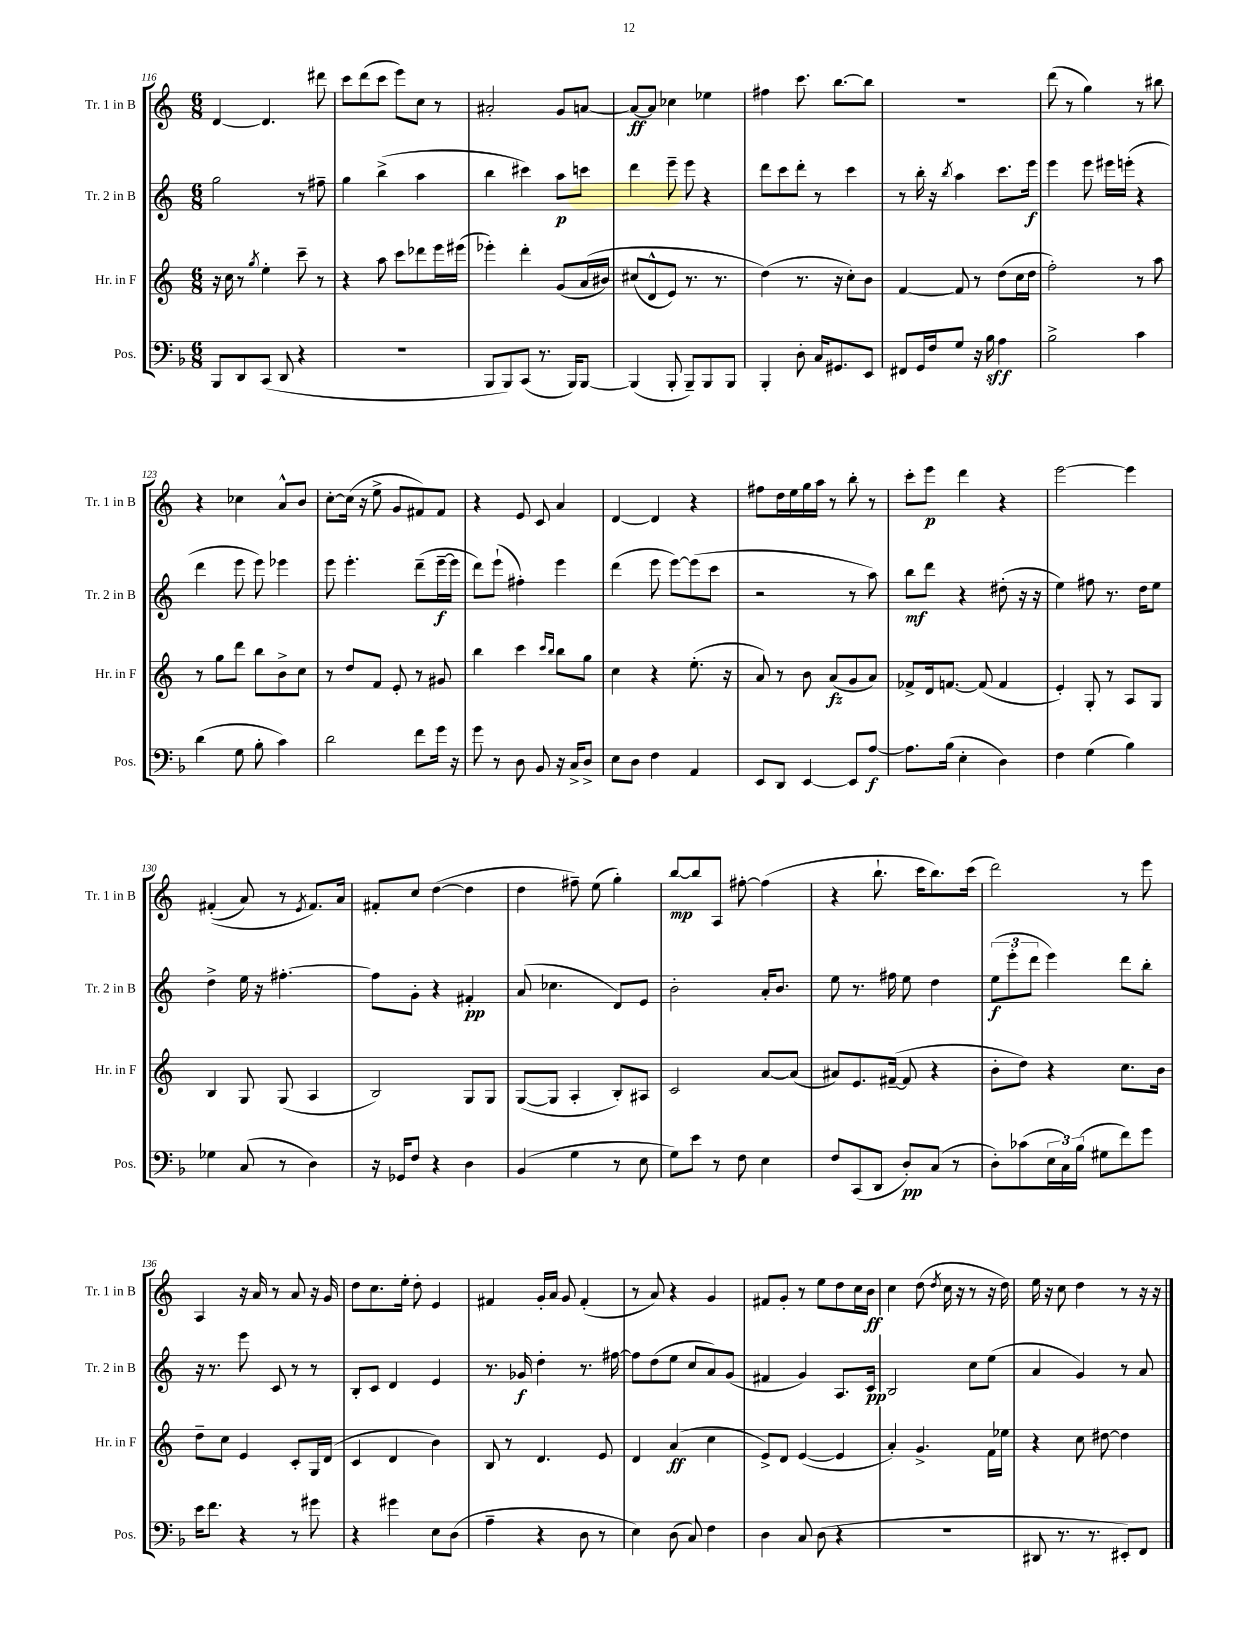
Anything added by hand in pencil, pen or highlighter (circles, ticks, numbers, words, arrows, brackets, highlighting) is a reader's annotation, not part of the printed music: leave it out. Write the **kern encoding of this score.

**kern	**dynam	**kern	**dynam	**kern	**dynam	**kern	**dynam
*part4	*part4	*part3	*part3	*part2	*part2	*part1	*part1
*staff4	*staff4	*staff3	*staff3	*staff2	*staff2	*staff1	*staff1
*I"Pos.	*	*I"Hr. in F	*	*I"Tr. 2 in B	*	*I"Tr. 1 in B	*
*I'Pos.	*	*I'Hr. in F	*	*I'Tr. 2 in B	*	*I'Tr. 1 in B	*
*clefF4	*	*clefG2	*	*clefG2	*	*clefG2	*
*k[b-]	*	*k[]	*	*k[]	*	*k[]	*
*M6/8	*	*M6/8	*	*M6/8	*	*M6/8	*
=116	=116	=116	=116	=116	=116	=116	=116
8BBB-/L	.	16r	.	2gg\	.	[4d/	.
.	.	16cc\	.	.	.	.	.
8DD/	.	8r	.	.	.	.	.
.	.	8qgg/	.	.	.	.	.
(8CC/J	.	4ee'\	.	.	.	4.d/]	.
8DD/	.	.	.	.	.	.	.
4r	.	8ccc~\	.	8r	.	.	.
.	.	8r	.	8ff#X~\	.	8ddd#X\	.
=117	=117	=117	=117	=117	=117	=117	=117
2.r	.	4r	.	4gg\	.	8ccc\L	.
.	.	.	.	.	.	(8ddd\	.
.	.	8aa\	.	(4bb^\	.	8ccc\J	.
.	.	8ccc\L	.	.	.	8eee\L)	.
.	.	8ddd-X\	.	4aa\	.	8cc\J	.
.	.	16eee\L	.	.	.	8r	.
.	.	(16eee#X\JJ	.	.	.	.	.
=118	=118	=118	=118	=118	=118	=118	=118
8BBB-/L	.	4eee-X'\)	.	4bb\	.	2a#X'/	.
8BBB-/)	.	.	.	.	.	.	.
(8CC/J	.	4ddd'\	.	4ccc#X\)	.	.	.
8.r	.	.	.	.	.	.	.
.	.	(8g/L	.	8aa\L	p	8g/L	.
16BBB-/KL)	.	.	.	.	.	.	.
[8BBB-/J	.	(16a/L	.	8cccn\J	.	[8an/J	.
.	.	16b#X/JJ)	.	.	.	.	.
=119	=119	=119	=119	=119	=119	=119	=119
(4BBB-/]	.	(8cc#X/L	.	4ddd\	.	8a/L_	ff
.	.	8d^^/	.	.	.	8a/J]	.
8BBB-'/	.	8e/J)	.	8eee~\	.	4cc-X\	.
8BBB-~/L)	.	8.r	.	8eee\	.	.	.
8BBB-/	.	.	.	4r	.	4ee-X\	.
.	.	8.r	.	.	.	.	.
8BBB-/J	.	.	.	.	.	.	.
=120	=120	=120	=120	=120	=120	=120	=120
4BBB-'/	.	(4dd\)	.	8ddd\L	.	4ff#X\	.
.	.	.	.	8ccc\	.	.	.
8D'\	.	8.r	.	8ddd'\J	.	8.ccc\	.
16C/KL	.	.	.	8r	.	.	.
8.GG#X/	.	16r	.	.	.	[8.bb\L	.
.	.	8cc'\L)	.	4ccc\	.	.	.
8EE/J	.	8b\J	.	.	.	8bb\J]	.
=121	=121	=121	=121	=121	=121	=121	=121
8FF#X/L	.	[4f/	.	8r	.	2.r	.
16GG/L	.	.	.	16bb'\	.	.	.
16F/J	.	.	.	16r	.	.	.
.	.	.	.	8qbb/	.	.	.
8G/J	.	8f/]	.	4aa\	.	.	.
16r	.	8r	.	.	.	.	.
16B-\	sff	.	.	.	.	.	.
4A\	.	(8dd\L	.	8.ccc\L	.	.	.
.	.	16cc\L	.	.	.	.	.
.	.	16dd\JJ	.	16eee\Jk	f	.	.
=122	=122	=122	=122	=122	=122	=122	=122
2B-^\	.	2ff'\)	.	4eee\	.	(8ddd\	.
.	.	.	.	.	.	8r	.
.	.	.	.	8eee\	.	4gg\)	.
.	.	.	.	16eee#X\LL	.	.	.
.	.	.	.	(16eeen'\JJ	.	.	.
4c\	.	8r	.	4r	.	8r	.
.	.	8aa\	.	.	.	8bb#X\	.
!!LO:LB:g=z
=123	=123	=123	=123	=123	=123	=123	=123
(4d\	.	8r	.	4ddd\	.	4r	.
.	.	8gg\L	.	.	.	.	.
8G\	.	8ddd\J	.	8eee\	.	4cc-X\	.
8B-'\	.	8bb\L	.	8eee\)	.	.	.
4c\)	.	8b^\	.	4eee-X\	.	8a^^/L	.
.	.	8cc\J	.	.	.	8b/J	.
=124	=124	=124	=124	=124	=124	=124	=124
2d\	.	8r	.	8eee\	.	[8cc'\L	.
.	.	8dd/L	.	4.eee'\	.	(16cc\Jk]	.
.	.	.	.	.	.	16r	.
.	.	8f/J	.	.	.	8ee^\	.
.	.	8e'/	.	.	.	8g/L	.
8f\L	.	8r	.	(8ddd~\L	.	8f#X/)	.
16g\Jk	.	8g#X/	.	[16eee~\L	f	8f#/J	.
16r	.	.	.	16eee\JJ]	.	.	.
=125	=125	=125	=125	=125	=125	=125	=125
8g\	.	4bb\	.	8ddd\L)	.	4r	.
8r	.	.	.	(8eee`\J	.	.	.
8D\	.	4ccc\	.	4ff#X'\)	.	8e/	.
8BB-/	.	.	.	.	.	8c/	.
.	.	16qqccc/LL	.	.	.	.	.
.	.	16qqbb/JJ	.	.	.	.	.
16r	.	8bb\L	.	4eee\	.	4a/	.
16C^/KL	.	.	.	.	.	.	.
8D^/J	.	8gg\J	.	.	.	.	.
=126	=126	=126	=126	=126	=126	=126	=126
8E\L	.	4cc\	.	(4ddd\	.	[4d/	.
8D\J	.	.	.	.	.	.	.
4F\	.	4r	.	8eee\	.	4d/]	.
.	.	.	.	[8eee\L)	.	.	.
4AA/	.	(8.ee'\	.	(8eee\]	.	4r	.
.	.	.	.	8ccc\J	.	.	.
.	.	16r	.	.	.	.	.
=127	=127	=127	=127	=127	=127	=127	=127
8EE/L	.	8a/)	.	2r	.	8ff#X\L	.
8DD/J	.	8r	.	.	.	16dd\L	.
.	.	.	.	.	.	16ee\	.
[4EE/	.	8b\	.	.	.	16gg\	.
.	.	.	.	.	.	16aa\JJ	.
.	.	(8a/L	fz	.	.	8r	.
8EE/L]	.	8g/	.	8r	.	8bb'\	.
[8A/J	f	8a/J)	.	8aa\)	.	8r	.
=128	=128	=128	=128	=128	=128	=128	=128
8.A\L]	.	8f-X^/L	.	8bb\L	mf	8ccc'\L	.
.	.	16d/k	.	8ddd\J	.	8eee\J	p
(16B-\Jk	.	[8.fn/J	.	.	.	.	.
4E'\	.	.	.	4r	.	4ddd\	.
.	.	(8f/]	.	.	.	.	.
4D\)	.	4f/	.	(8dd#X'\	.	4r	.
.	.	.	.	16r	.	.	.
.	.	.	.	16r	.	.	.
=129	=129	=129	=129	=129	=129	=129	=129
4F\	.	4e'/)	.	4ee\)	.	[2eee\	.
(4G\	.	8G'/	.	8ff#X\	.	.	.
.	.	8r	.	8.r	.	.	.
4B-\)	.	8A/L	.	.	.	4eee\]	.
.	.	.	.	16dd\KL	.	.	.
.	.	8G/J	.	8ee\J	.	.	.
!!LO:LB:g=z
=130	=130	=130	=130	=130	=130	=130	=130
4G-X\	.	4B/	.	4dd^\	.	((4f#X'/	.
(8C/	.	8G/	.	16ee\	.	8a/)	.
.	.	.	.	16r	.	.	.
8r	.	(8G/	.	[4.ff#X'\	.	8r	.
.	.	.	.	.	.	8qe/	.
4D\)	.	4A/	.	.	.	8.f#/L)	.
.	.	.	.	.	.	16a/Jk	.
=131	=131	=131	=131	=131	=131	=131	=131
16r	.	2B/)	.	8ff#\L]	.	8f#X'/L	.
16GG-X/KL	.	.	.	.	.	.	.
8F/J	.	.	.	8g'\J	.	8cc/J	.
4r	.	.	.	4r	.	([4dd\	.
4D\	.	8G/L	.	4f#X'/	pp	4dd\]	.
.	.	8G/J	.	.	.	.	.
=132	=132	=132	=132	=132	=132	=132	=132
(4BB-/	.	([8G/L	.	(8a/	.	4dd\	.
.	.	8G/J]	.	4.cc-X\	.	.	.
4G\	.	4A'/	.	.	.	8ff#X~\)	.
.	.	.	.	.	.	(8ee\	.
8r	.	8B'/L)	.	8d/L)	.	4gg'\)	.
8E\	.	8A#X/J	.	8e/J	.	.	.
=133	=133	=133	=133	=133	=133	=133	=133
8G\L)	.	2c/	.	2b'\	.	[8bb/L	mp
8e\J	.	.	.	.	.	8bb/]	.
8r	.	.	.	.	.	8A/J	.
8F\	.	.	.	.	.	[8ff#X'\	.
4E\	.	[8a/L	.	16a'/KL	.	(4ff#\]	.
.	.	.	.	8.b/J	.	.	.
.	.	(8a/J]	.	.	.	.	.
=134	=134	=134	=134	=134	=134	=134	=134
8F/L	.	8a#X/L)	.	8ee\	.	4r	.
(8CC/	.	8.e/	.	8.r	.	.	.
8DD/J	.	.	.	.	.	8.bb`\	.
.	.	([16f#X~/Jk	.	16ff#X\	.	.	.
8D'/L)	pp	8f#/]	.	8ee\	.	.	.
.	.	.	.	.	.	16ccc\KL	.
(8C/J	.	4r	.	4dd\	.	8.bb\)	.
8r	.	.	.	.	.	.	.
.	.	.	.	.	.	(16ccc\Jk	.
=135	=135	=135	=135	=135	=135	=135	=135
8D'\L)	.	8b'\L	.	(12ee\L	f	2ddd\)	.
.	.	.	.	12eee'\	.	.	.
(8c-X\	.	8dd\J)	.	.	.	.	.
.	.	.	.	12ddd\J	.	.	.
24E\L	.	4r	.	4eee\)	.	.	.
24C\)	.	.	.	.	.	.	.
(24B-\JJ	.	.	.	.	.	.	.
8G#X\L	.	.	.	.	.	.	.
8f\)	.	8.cc\L	.	8ddd\L	.	8r	.
8g\J	.	.	.	8bb'\J	.	8eee\	.
.	.	16b\Jk	.	.	.	.	.
!!LO:LB:g=z
=136	=136	=136	=136	=136	=136	=136	=136
16e\KL	.	8dd~\L	.	16r	.	4A/	.
8.f\J	.	.	.	8.r	.	.	.
.	.	8cc\J	.	.	.	.	.
4r	.	4e/	.	8eee\	.	16r	.
.	.	.	.	.	.	16a/	.
.	.	.	.	8c/	.	8r	.
8r	.	8c'/L	.	8r	.	8a/	.
8g#X\	.	16G/L	.	8r	.	16r	.
.	.	(16d/JJ	.	.	.	16g/	.
=137	=137	=137	=137	=137	=137	=137	=137
4r	.	4c/	.	8B'/L	.	8dd\L	.
.	.	.	.	8c/J	.	8.cc\	.
4g#X\	.	4d/	.	4d/	.	.	.
.	.	.	.	.	.	16ee'\Jk	.
.	.	.	.	.	.	8dd'\	.
8E\L	.	4b\)	.	4e/	.	4e/	.
(8D\J	.	.	.	.	.	.	.
=138	=138	=138	=138	=138	=138	=138	=138
4A~\	.	8B/	.	8.r	.	4f#X/	.
.	.	8r	.	.	.	.	.
.	.	.	.	16g-X/	f	.	.
4r	.	4.d/	.	4dd'\	.	16g'/LL	.
.	.	.	.	.	.	16a/JJ	.
.	.	.	.	.	.	8g/	.
8D\	.	.	.	8.r	.	(4f#'/	.
8r	.	8e/	.	.	.	.	.
.	.	.	.	[16ff#X\	.	.	.
=139	=139	=139	=139	=139	=139	=139	=139
4E\)	.	4d/	.	8ff#\L]	.	8r	.
.	.	.	.	(8dd\	.	8a/)	.
(8D\	.	(4a/	ff	8ee\J	.	4r	.
8C/)	.	.	.	8cc/L	.	.	.
4F\	.	4cc\	.	8a/)	.	4g/	.
.	.	.	.	(8g/J	.	.	.
=140	=140	=140	=140	=140	=140	=140	=140
4D\	.	8e^/L)	.	4f#X/	.	8f#X/L	.
.	.	8d/J	.	.	.	8g'/J	.
8C/	.	([4e/	.	4g/)	.	8r	.
(8D\	.	.	.	.	.	8ee\L	.
4r	.	4e/]	.	8.A/L	.	8dd\	.
.	.	.	.	.	.	16cc\L	.
.	.	.	.	16c/Jk	pp	16b\JJ	ff
=141	=141	=141	=141	=141	=141	=141	=141
2.r	.	4a'/)	.	2B/	.	4cc\	.
.	.	4.g^/	.	.	.	(8dd\	.
.	.	.	.	.	.	8qdd/	.
.	.	.	.	.	.	16cc\	.
.	.	.	.	.	.	16r	.
.	.	.	.	8cc\L	.	8r	.
.	.	16f\LL	.	(8ee\J	.	16r	.
.	.	16ee-X\JJ	.	.	.	16dd\)	.
=142	=142	=142	=142	=142	=142	=142	=142
8DD#X/	.	4r	.	4a/	.	16ee\	.
.	.	.	.	.	.	16r	.
8.r	.	.	.	.	.	8cc\	.
.	.	8cc\	.	4g/)	.	4dd\	.
8.r	.	.	.	.	.	.	.
.	.	[8dd#X\	.	.	.	.	.
8EE#X'/L)	.	4dd#\]	.	8r	.	8r	.
8FF/J	.	.	.	8a/	.	16r	.
.	.	.	.	.	.	16r	.
==	==	==	==	==	==	==	==
*-	*-	*-	*-	*-	*-	*-	*-
